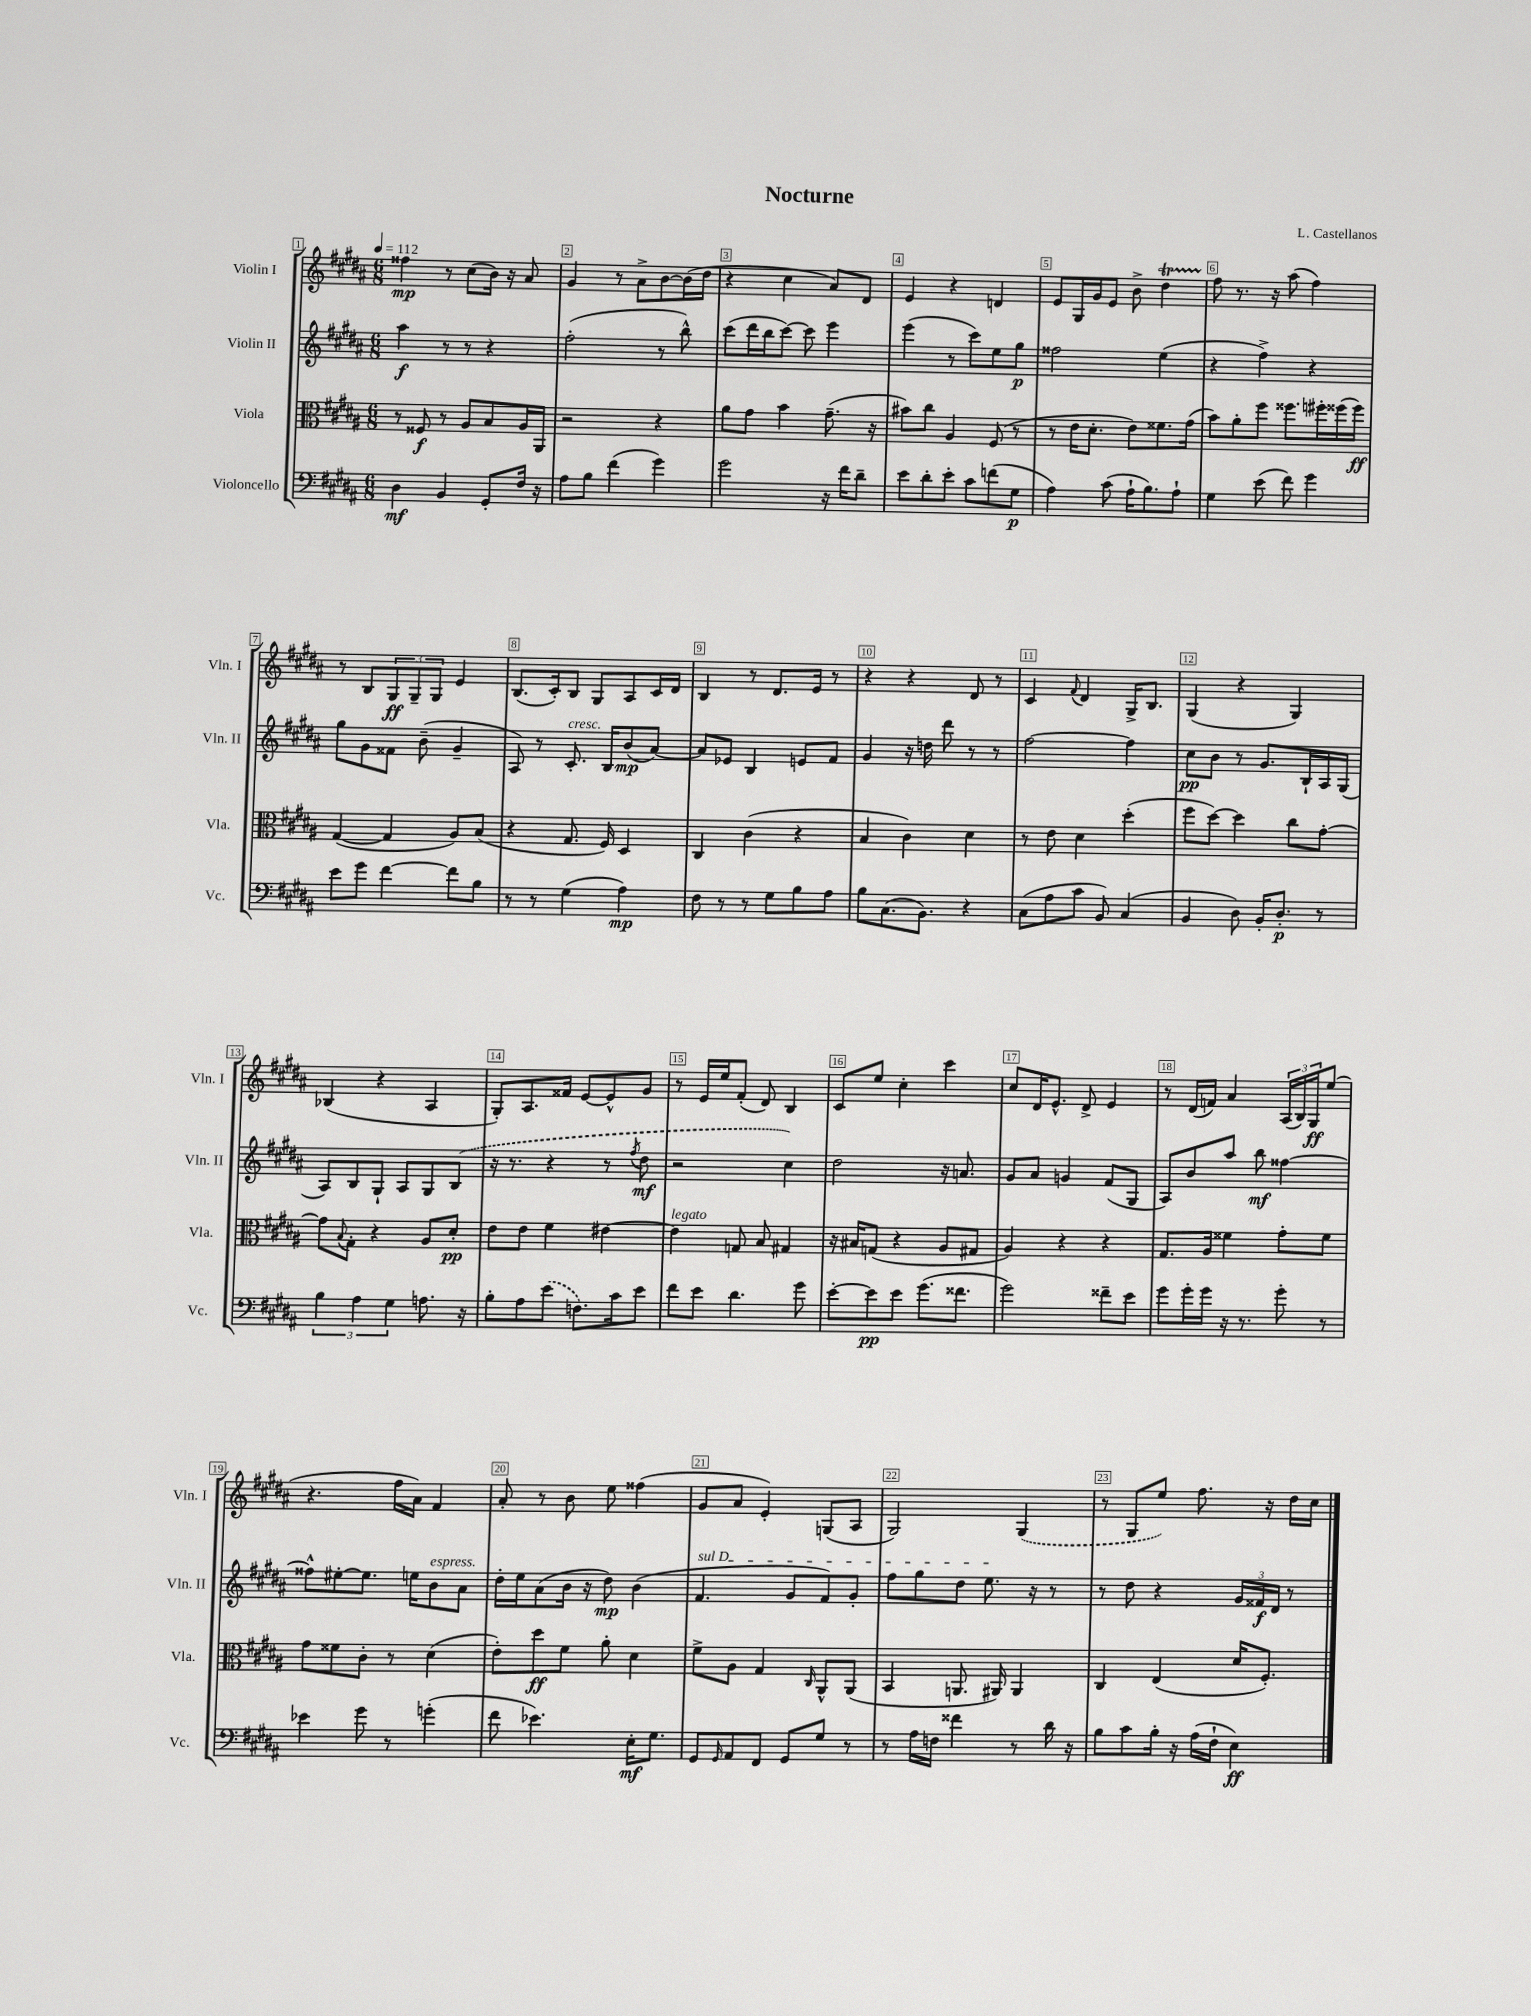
\header { title = "Nocturne" composer = "L. Castellanos" }
<<
\new StaffGroup <<
\new Staff = "s0" \with { instrumentName = "Violin I" shortInstrumentName = "Vln. I" } {
    \clef treble \key b \major \numericTimeSignature \time 6/8 \tempo 4 = 112
    fisis''4\mp r8 cis''8( b'16) r16 ais'8 |
    gis'4 r8 ais'8-> b'8~ b'16( dis''16 |
    r4 cis''4 ais'8) dis'8 |
    e'4 r4 d'4 |
    e'8 gis16 gis'16 e'8 b'8-> dis''4\startTrillSpan |
    fis''8\stopTrillSpan r8. r16 ais''8( fis''4) |
    r8 b8 \tuplet 3/2 { gis8\ff gis8-- gis8 } e'4 |
    b8.( cis'16-.) b8 gis8 ais8 cis'16 dis'16 |
    b4 r8 dis'8. e'16 r8 |
    r4 r4 dis'8 r8 |
    cis'4 \appoggiatura { fis'8 } dis'4 gis16-> b8. |
    gis4( r4 gis4) |
    bes4( r4 ais4 |
    gis8-.) ais8. fisis'16 e'8~ e'8-^ gis'8 |
    r8 e'16 e''16 fis'8-.( dis'8) b4 |
    cis'8 e''8 cis''4-. cis'''4 |
    cis''8 dis'16 e'8.-^ dis'8-> e'4 |
    r8 dis'16( f'16) ais'4 \tuplet 3/2 { ais16( b16) gis16\ff } e''8( |
    r4. fis''16 ais'16) fis'4 |
    ais'8-. r8 b'8 e''8 fisis''4( |
    gis'8 ais'8 e'4-.) g8( ais8 |
    gis2) \once \slurDashed gis4( |
    r8 gis8 e''8) fis''8. r16 dis''16 cis''16 \bar "|." |
}
\new Staff = "s1" \with { instrumentName = "Violin II" shortInstrumentName = "Vln. II" } {
    \clef treble \key b \major \numericTimeSignature \time 6/8
    ais''4\f r8 r8 r4 |
    fis''2-.( r8 b''8-^) |
    cis'''8( dis'''16 b''16 cis'''8~) cis'''8 e'''4 |
    e'''4( r8 cis'''8) e''8 gis''8\p |
    fisis''2 e''4( |
    r4 fis''4->) r4 |
    gis''8 gis'8 fisis'8 b'8--( gis'4-- |
    ais8) r8 cis'8.-.^\markup { \italic "cresc." } b16 b'8\mp( ais'8~) |
    ais'8 ees'8 b4 e'8 fis'8 |
    gis'4 r16 d''16 dis'''8 r8 r8 |
    fis''2~ fis''4 |
    cis''8\pp b'8 r8 gis'8. b16-! ais16 gis16( |
    ais8) b8 gis8-! ais8 gis8 \once \slurDashed b8( |
    r16 r8. r4 r8 \acciaccatura { fis''8 } dis''8\mf |
    r2 cis''4) |
    dis''2 r16 a'8. |
    gis'8 ais'8 g'4 fis'8( gis8 |
    ais8) b'8 ais''8 b''8\mf fisis''4~ |
    fisis''8-^ eis''8~-. eis''8. e''16 b'8^\markup { \italic "espress." } ais'8 |
    dis''16-. e''16 ais'8( b'16 r16 dis''8\mp) b'4( |
    \once \override TextSpanner.bound-details.left.text = \markup { \italic "sul D" } fis'4.\startTextSpan gis'8 fis'8) gis'8-. |
    fis''8 gis''8 dis''8 e''8.\stopTextSpan r16 r8 |
    r8 dis''8 r4 \tuplet 3/2 { gis'16 fisis'16\f dis'16 } r8 \bar "|." |
}
\new Staff = "s2" \with { instrumentName = "Viola" shortInstrumentName = "Vla." } {
    \clef alto \key b \major \numericTimeSignature \time 6/8
    r8 fisis8\f r8 ais8 b8 ais16 ais,16 |
    r2 r4 |
    ais'8 gis'8 b'4 gis'8.--( r16 |
    bis'8) cis''8 ais4 fis8( r8 |
    r8 e'16 dis'8.-. e'8) fisis'8. gis'16( |
    b'8) ais'8-. fis''8 fisis''8. fis''16-. fisis''16( fisis''16\ff) |
    gis4~( gis4 ais8) b8( |
    r4 gis8. fis16) dis4 |
    cis4 cis'4( r4 |
    b4 cis'4) dis'4 |
    r8 e'8 dis'4 dis''4-.( |
    fis''8 dis''8~) dis''4 cis''8 gis'8~-. |
    gis'8 \appoggiatura { b8 } gis8-. r4 ais8 dis'8-.\pp |
    e'8 e'8 fis'4 eis'4~ |
    eis'4^\markup { \italic "legato" } g8 b8 gis4 |
    r16 bis16 g8( r4 ais8 gis8 |
    ais4) r4 r4 |
    gis8. ais16 fisis'4 gis'8-. fisis'8 |
    gis'8 fisis'8 cis'8-. r8 dis'4( |
    e'8-.) dis''8\ff fis'8 ais'8-. dis'4 |
    fis'8-> ais8 gis4 \grace { cis16 } ais,8-^ ais,8( |
    b,4 a,8. ais,16) ais,4 |
    cis4 e4( dis'16 fis8.-.) \bar "|." |
}
\new Staff = "s3" \with { instrumentName = "Violoncello" shortInstrumentName = "Vc." } {
    \clef bass \key b \major \numericTimeSignature \time 6/8
    dis4\mf b,4 gis,8-. fis16 r16 |
    ais8 b8 fis'4( gis'4) |
    gis'2 r16 fis'16 dis'8-- |
    e'8 dis'8-. e'8-. cis'8 f'8( gis8\p |
    ais4) cis'8( ais16-! b8.) ais8-! |
    gis4 e'8( fis'8) gis'4 |
    e'8 gis'8 fis'4~ fis'8 b8 |
    r8 r8 gis4( ais4\mp) |
    fis8 r8 r8 gis8 b8 ais8 |
    b8 cis8.( b,8.) r4 |
    cis8( ais8 cis'8 b,8) cis4( |
    b,4 dis8) b,16-. dis8.-.\p r8 |
    \tuplet 3/2 { b4 ais4 gis4 } a8. r16 |
    b8-. ais8 \once \slurDashed e'8( f8.) cis'16 e'8 |
    fis'8 e'8 dis'4. gis'8 |
    e'8~-. e'8\pp e'8 gis'8.( fisis'8. |
    gis'2) fisis'8-- e'8 |
    gis'8 gis'16-. gis'16 r16 r8. gis'8-. r8 |
    ees'4 gis'8 r8 g'4-.( |
    fis'8 ees'4.) e16-.\mf gis8. |
    gis,8 \grace { gis,16 } ais,8 fis,8 gis,8 gis8 r8 |
    r8 ais16 f16 fisis'4 r8 dis'16 r16 |
    b8 cis'8 b16-. r16 ais16( fis16-! e4\ff) \bar "|." |
}
>>
>>
\layout { \context { \Score \override BarNumber.break-visibility = ##(#f #t #t) barNumberVisibility = #all-bar-numbers-visible \override BarNumber.stencil = #(make-stencil-boxer 0.1 0.3 ly:text-interface::print) } }
